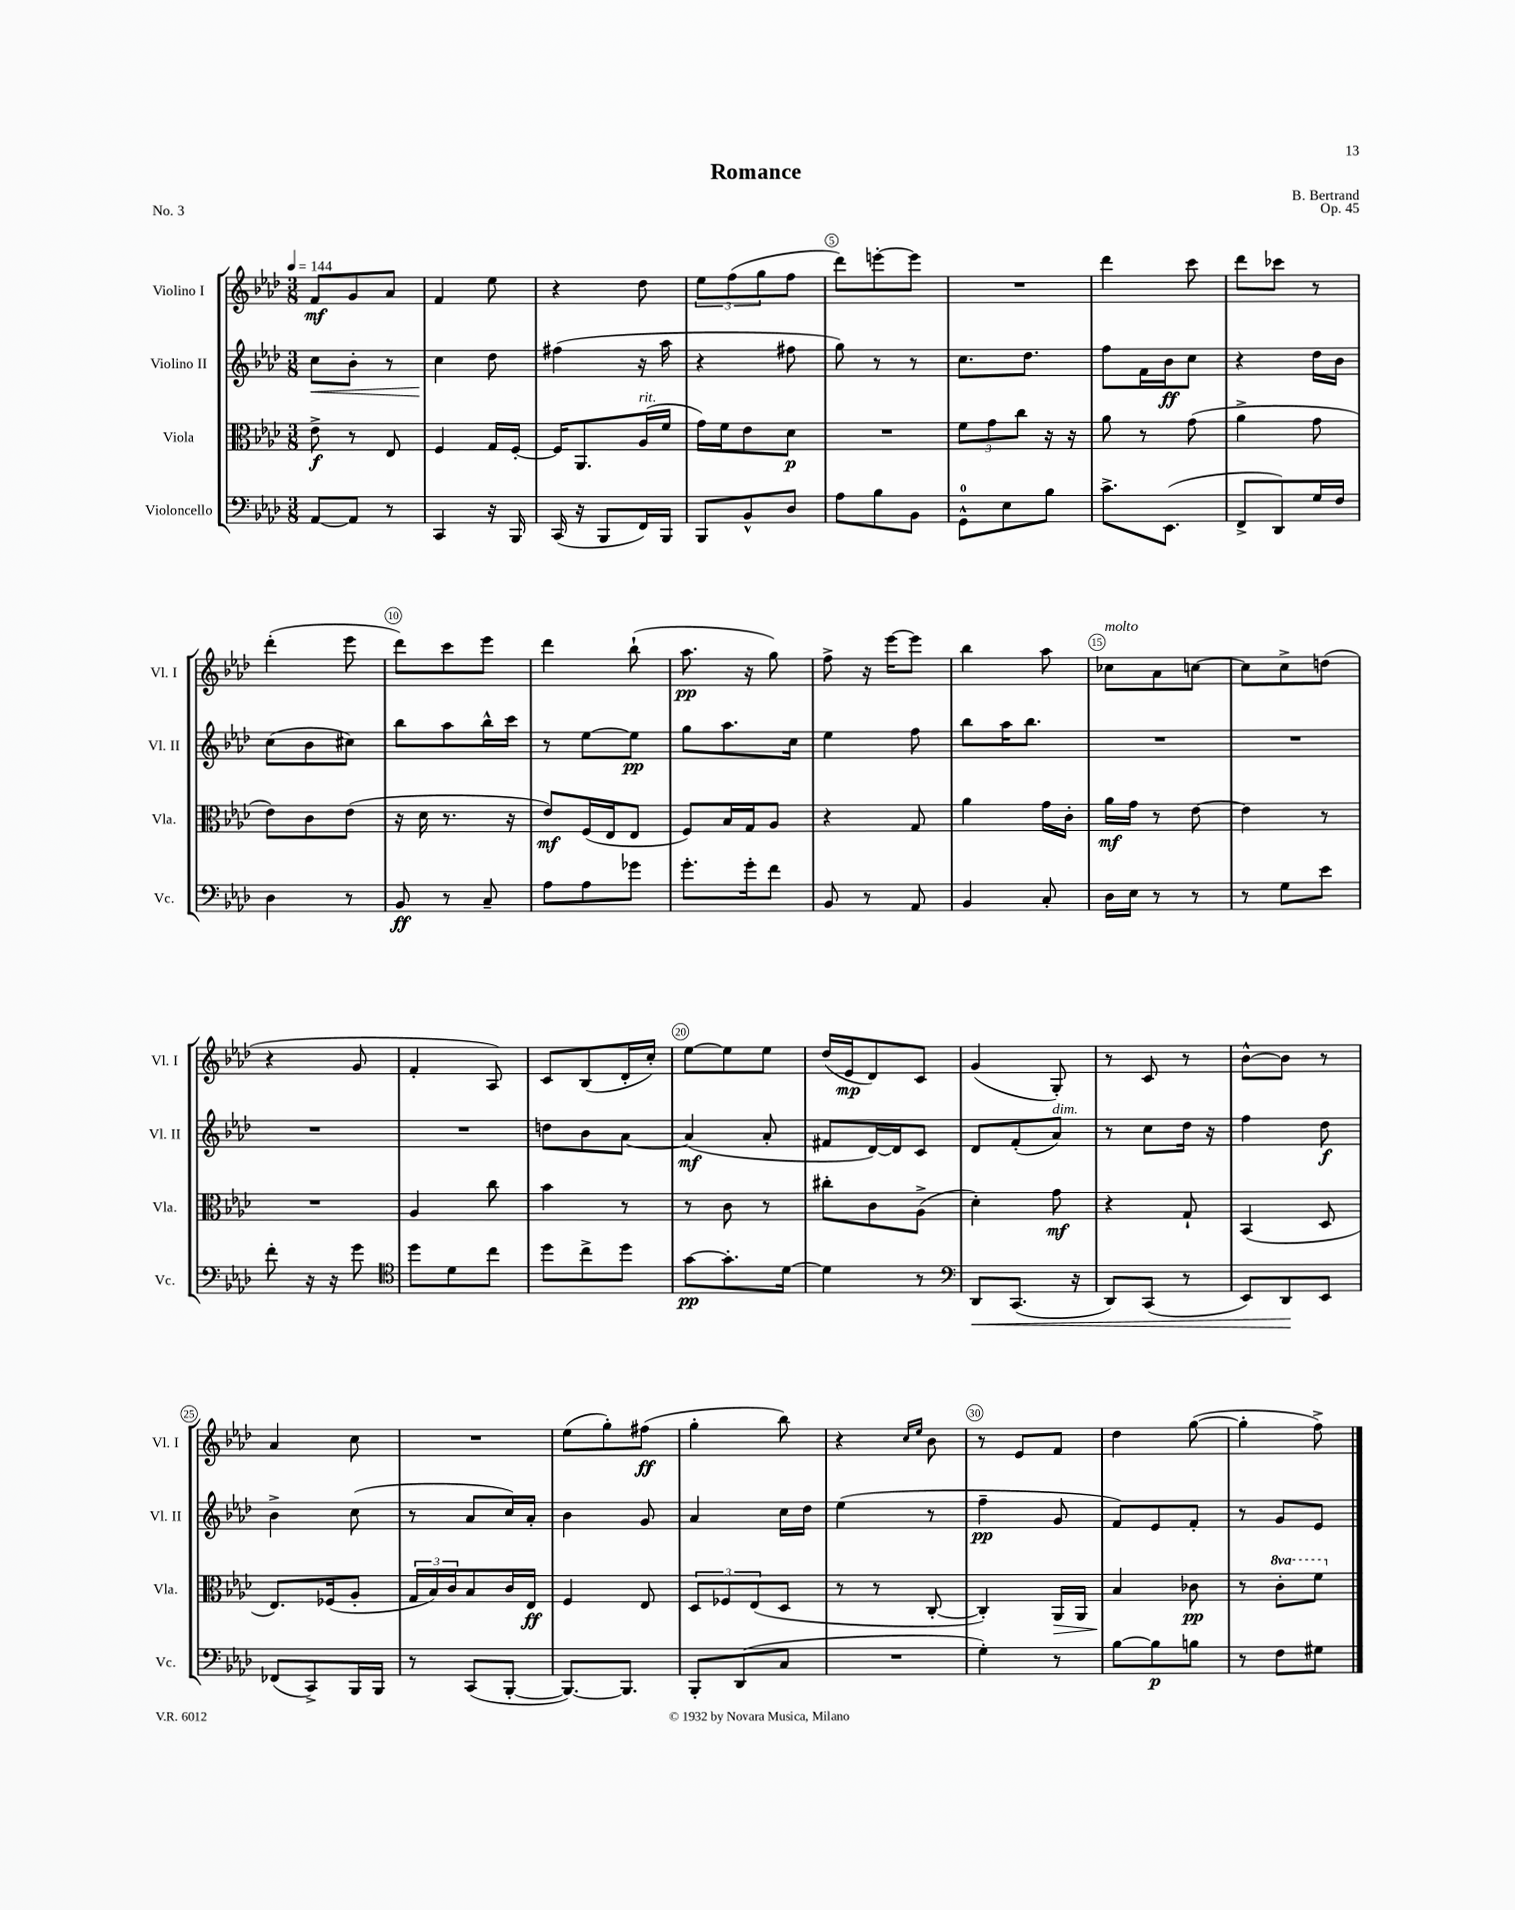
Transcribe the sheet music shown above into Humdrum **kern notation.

**kern	**dynam	**kern	**dynam	**kern	**dynam	**kern	**dynam
*part4	*part4	*part3	*part3	*part2	*part2	*part1	*part1
*staff4	*staff4	*staff3	*staff3	*staff2	*staff2	*staff1	*staff1
*I"Violoncello	*	*I"Viola	*	*I"Violino II	*	*I"Violino I	*
*I'Vc.	*	*I'Vla.	*	*I'Vl. II	*	*I'Vl. I	*
*clefF4	*	*clefC3	*	*clefG2	*	*clefG2	*
*k[b-e-a-d-]	*	*k[b-e-a-d-]	*	*k[b-e-a-d-]	*	*k[b-e-a-d-]	*
*M3/8	*	*M3/8	*	*M3/8	*	*M3/8	*
*MM144	*	*MM144	*	*MM144	*	*MM144	*
=1	=1	=1	=1	=1	=1	=1	=1
!	!	!	!	!	!LO:HP:b	!	!
[8AA-/L	.	8e-^\	f	8cc\L	<	8f/L	mf
8AA-/J]	.	8r	.	8b-'\J	.	8g/	.
8r	.	8E-/	.	8r	.	8a-/J	.
=2	=2	=2	=2	=2	=2	=2	=2
4CC/	.	4F/	.	4cc\	.	4f/	.
16r	.	16G/LL	.	8dd-\	[	8ee-\	.
16BBB-/	.	[16F'/JJ	.	.	.	.	.
=3	=3	=3	=3	=3	=3	=3	=3
(16CC/	.	16F/KL]	.	(4ff#X\	.	4r	.
16r	.	8.AA-/	.	.	.	.	.
8BBB-/L	.	.	.	.	.	.	.
!	!	!LO:TX:a:i:t=rit.	!	!	!	!	!
16FF/L)	.	(16A-/L	.	16r	.	8dd-\	.
16BBB-/JJ	.	16f/JJ	.	16aa-\	.	.	.
=4	=4	=4	=4	=4	=4	=4	=4
8BBB-/L	.	16g\LL)	.	4r	.	12ee-\L	.
.	.	16f\J	.	.	.	.	.
.	.	.	.	.	.	(12ff\	.
8BB-^^/	.	8e-\	.	.	.	.	.
.	.	.	.	.	.	12gg\	.
8D-/J	.	8d-\J	p	8ff#X\	.	8ff\J	.
=5	=5	=5	=5	=5	=5	=5	=5
8A-\L	.	4.r	.	8gg\)	.	8ddd-\L)	.
8B-\	.	.	.	8r	.	[8eeen'\	.
8BB-\J	.	.	.	8r	.	8eee\J]	.
=6	=6	=6	=6	=6	=6	=6	=6
8GG^^\L	.	12f\L	.	8.cc\L	.	4.r	.
.	.	12g\	.	.	.	.	.
8E-\	.	.	.	.	.	.	.
.	.	12cc\J	.	.	.	.	.
.	.	.	.	8.dd-\J	.	.	.
8B-\J	.	16r	.	.	.	.	.
.	.	16r	.	.	.	.	.
=7	=7	=7	=7	=7	=7	=7	=7
8.c^\L	.	8a-\	.	8ff\L	.	4ddd-\	.
.	.	8r	.	16f\L	.	.	.
(8.EE-\J	.	.	.	16b-\J	ff	.	.
.	.	(8g\	.	8cc\J	.	8ccc\	.
=8	=8	=8	=8	=8	=8	=8	=8
8FF^/L	.	4a-^\	.	4r	.	8ddd-\L	.
8DD-/)	.	.	.	.	.	8ccc-X\J	.
16G/L	.	8g\	.	16dd-\LL	.	8r	.
16F/JJ	.	.	.	16b-\JJ	.	.	.
!!LO:LB:g=z
=9	=9	=9	=9	=9	=9	=9	=9
4D-\	.	8e-\L)	.	(8cc\L	.	(4ddd-'\	.
.	.	8c\	.	8b-\	.	.	.
8r	.	(8e-\J	.	8cc#X\J)	.	8eee-\	.
=10	=10	=10	=10	=10	=10	=10	=10
8BB-/	ff	16r	.	8bb-\L	.	8ddd-\L)	.
.	.	16d-\	.	.	.	.	.
8r	.	8.r	.	8aa-\	.	8ccc\	.
8C~/	.	.	.	16bb-^^\L	.	8eee-\J	.
.	.	16r	.	16ccc\JJ	.	.	.
=11	=11	=11	=11	=11	=11	=11	=11
8A-\L	.	8e-/L)	mf	8r	.	4ddd-\	.
8A-\	.	(16F/L	.	[8ee-\L	.	.	.
.	.	16E-/J	.	.	.	.	.
8g-X\J	.	8E-/J	.	8ee-\J]	pp	(8bb-`\	.
=12	=12	=12	=12	=12	=12	=12	=12
8.g'\L	.	8F/L)	.	8gg\L	.	8.aa-\	pp
.	.	16B-/L	.	8.aa-\	.	.	.
16g'\k	.	16G/J	.	.	.	16r	.
8f\J	.	8A-/J	.	.	.	8gg\)	.
.	.	.	.	16cc\Jk	.	.	.
=13	=13	=13	=13	=13	=13	=13	=13
8BB-/	.	4r	.	4ee-\	.	8ff^\	.
8r	.	.	.	.	.	16r	.
.	.	.	.	.	.	[16eee-\KL	.
8AA-/	.	8G/	.	8ff\	.	8eee-\J]	.
=14	=14	=14	=14	=14	=14	=14	=14
4BB-/	.	4a-\	.	8bb-\L	.	4bb-\	.
.	.	.	.	16aa-\K	.	.	.
.	.	.	.	8.bb-\J	.	.	.
8C'/	.	16g\LL	.	.	.	8aa-\	.
.	.	16c'\JJ	.	.	.	.	.
=15	=15	=15	=15	=15	=15	=15	=15
!	!	!	!	!	!	!LO:TX:a:i:t=molto	!
16D-\LL	.	16a-\LL	mf	4.r	.	8cc-X\L	.
16E-\JJ	.	16g\JJ	.	.	.	.	.
8r	.	8r	.	.	.	8a-\	.
8r	.	[8e-\	.	.	.	[8ccn\J	.
=16	=16	=16	=16	=16	=16	=16	=16
8r	.	4e-\]	.	4.r	.	8cc\L]	.
8G\L	.	.	.	.	.	8cc^\	.
8e-\J	.	8r	.	.	.	(8ddn\J	.
!!LO:LB:g=z
=17	=17	=17	=17	=17	=17	=17	=17
8f'\	.	4.r	.	4.r	.	4r	.
16r	.	.	.	.	.	.	.
16r	.	.	.	.	.	.	.
8g\	.	.	.	.	.	8g/	.
=18	=18	=18	=18	=18	=18	=18	=18
*clefC4	*	*	*	*	*	*	*
8dd-\L	.	4A-/	.	4.r	.	4f'/	.
8d-\	.	.	.	.	.	.	.
8cc\J	.	8cc\	.	.	.	8A-/)	.
=19	=19	=19	=19	=19	=19	=19	=19
8dd-\L	.	4b-\	.	8ddn\L	.	8c/L	.
8cc^\	.	.	.	8b-\	.	(8B-/	.
8dd-\J	.	8r	.	[8a-\J	.	16d-'/L	.
.	.	.	.	.	.	16cc'/JJ)	.
=20	=20	=20	=20	=20	=20	=20	=20
[8g\L	pp	8r	.	(4a-/]	mf	[8ee-\L	.
8.g'\]	.	8c\	.	.	.	8ee-\]	.
.	.	8r	.	8a-'/	.	8ee-\J	.
[16d-\Jk	.	.	.	.	.	.	.
=21	=21	=21	=21	=21	=21	=21	=21
4d-\]	.	8cc#X'\L	.	8f#X/L	.	(16dd-/LL	.
.	.	.	.	.	.	16e-/J	mp
.	.	8c\	.	[16d-/L)	.	8d-/)	.
.	.	.	.	16d-/J]	.	.	.
8r	.	(8A-^\J	.	8c/J	.	8c/J	.
=22	=22	=22	=22	=22	=22	=22	=22
*clefF4	*	*	*	*	*	*	*
!	!LO:HP:b	!	!	!	!	!	!
8DD-/L	<	4d-'\)	.	8d-/L	.	(4g/	.
(8.CC/J	.	.	.	(8f'/	.	.	.
!	!	!	!	!LO:TX:a:i:t=dim.	!	!	!
.	.	8g\	mf	8a-/J)	.	8G'/)	.
16r	.	.	.	.	.	.	.
=23	=23	=23	=23	=23	=23	=23	=23
8DD-/L)	.	4r	.	8r	.	8r	.
(8CC/J	.	.	.	8cc\L	.	8c/	.
8r	.	8G`/	.	16dd-\Jk	.	8r	.
.	.	.	.	16r	.	.	.
=24	=24	=24	=24	=24	=24	=24	=24
8EE-/L)	.	(4BB-/	.	4ff\	.	[8b-^^\L	.
8DD-/	.	.	.	.	.	8b-\J]	.
8EE-/J	[	8D-/	.	8dd-\	f	8r	.
!!LO:LB:g=z
=25	=25	=25	=25	=25	=25	=25	=25
(8FF-X/L	.	8.E-/L)	.	4b-^\	.	4a-/	.
8CC^/)	.	.	.	.	.	.	.
.	.	(16F-X/k	.	.	.	.	.
16BBB-/L	.	8A-'/J	.	(8cc\	.	8cc\	.
16BBB-/JJ	.	.	.	.	.	.	.
=26	=26	=26	=26	=26	=26	=26	=26
8r	.	24G/LL	.	8r	.	4.r	.
.	.	24B-/)	.	.	.	.	.
.	.	24c/J	.	.	.	.	.
(8CC/L	.	8B-/	.	8a-/L	.	.	.
[8BBB-'/J	.	16c/L	.	16cc/L)	.	.	.
.	.	16E-/JJ	ff	16a-'/JJ	.	.	.
=27	=27	=27	=27	=27	=27	=27	=27
8.BBB-/L_)	.	4F/	.	4b-\	.	(8ee-\L	.
.	.	.	.	.	.	8gg'\)	.
8.BBB-/J]	.	.	.	.	.	.	.
.	.	8E-/	.	8g/	.	(8ff#X\J	ff
=28	=28	=28	=28	=28	=28	=28	=28
8BBB-'/L	.	12D-/L	.	4a-/	.	4gg'\	.
.	.	12F-X/	.	.	.	.	.
(8DD-/	.	.	.	.	.	.	.
.	.	(12E-/	.	.	.	.	.
8C/J	.	8D-/J	.	16cc\LL	.	8bb-\)	.
.	.	.	.	16dd-\JJ	.	.	.
=29	=29	=29	=29	=29	=29	=29	=29
4.r	.	8r	.	(4ee-\	.	4r	.
.	.	8r	.	.	.	.	.
.	.	.	.	.	.	16qqcc/LL	.
.	.	.	.	.	.	16qqee-/JJ	.
.	.	[8C'/	.	8r	.	8b-\	.
=30	=30	=30	=30	=30	=30	=30	=30
4G'\)	.	4C'/])	.	4ff~\	pp	8r	.
.	.	.	.	.	.	8e-/L	.
!	!	!	!LO:HP:b	!	!	!	!
8r	.	16AA-/LL	>	8g/	.	8f/J	.
.	.	16AA-/JJ	.	.	.	.	.
=31	=31	=31	=31	=31	=31	=31	=31
[8B-\L	.	4B-/	.	8f/L)	.	4dd-\	.
8B-\]	p	.	.	8e-/	.	.	.
8Bn\J	.	8c-X\	] pp	8f'/J	.	([8gg\	.
=32	=32	=32	=32	=32	=32	=32	=32
8r	.	8r	.	8r	.	4gg'\]	.
*	*	*8va	*	*	*	*	*
8F\L	.	8cc'\L	.	8g/L	.	.	.
8G#X\J	.	8ff\J	.	8e-/J	.	8ff^\)	.
*	*	*X8va	*	*	*	*	*
==	==	==	==	==	==	==	==
*-	*-	*-	*-	*-	*-	*-	*-
